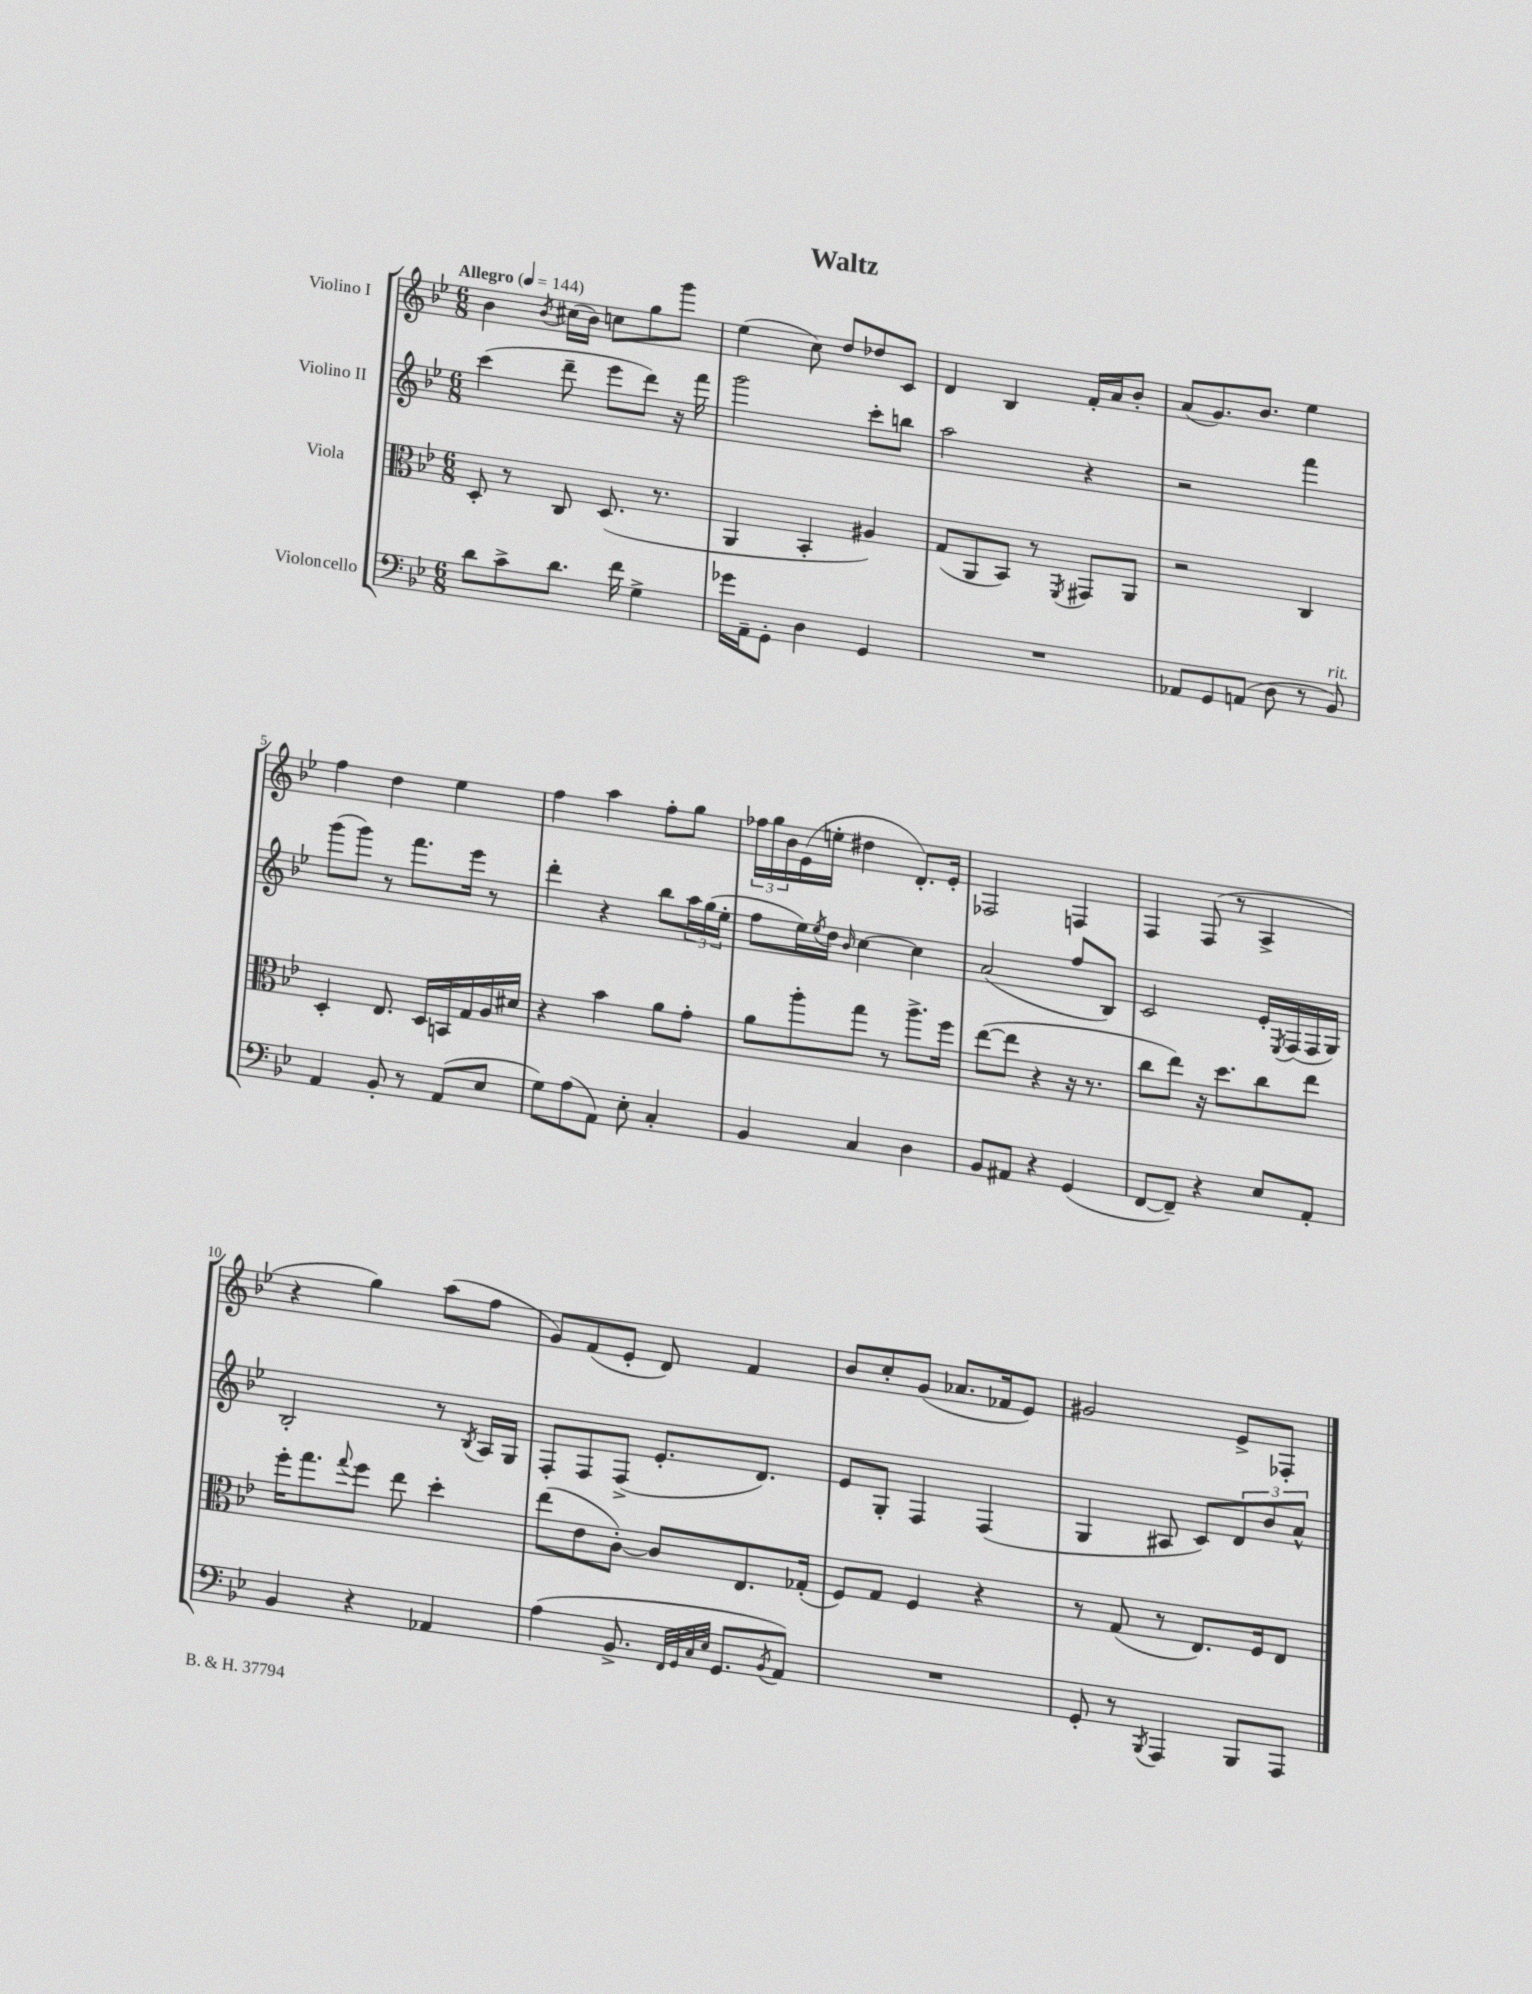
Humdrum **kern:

**kern	**kern	**kern	**kern
*part4	*part3	*part2	*part1
*staff4	*staff3	*staff2	*staff1
*I"Violoncello	*I"Viola	*I"Violino II	*I"Violino I
*clefF4	*clefC3	*clefG2	*clefG2
*k[b-e-]	*k[b-e-]	*k[b-e-]	*k[b-e-]
*M6/8	*M6/8	*M6/8	*M6/8
*MM144	*MM144	*MM144	*MM144
=1	=1	=1	=1
!	!	!	!LO:TX:a:B:t=Allegro
8d\L	8D'/	(4ccc\	4b-\
8c^\	8r	.	.
.	.	.	8qb-/
8.d\J	8C/	8ddd~\	(16cc#X\LL
.	.	.	16b-\JJ)
.	(8.D/	8eee-\L	8ccn\L
16f\	.	.	.
4G^\	.	8ddd\J)	8gg\
.	8.r	.	.
.	.	16r	8ggg\J
.	.	16fff\	.
=2	=2	=2	=2
16g-X\LL	4AA/	2ggg\	(4ee-\
16AA~\J	.	.	.
8GG'\J	.	.	.
4D\	4BB-'/	.	8cc\)
.	.	.	8dd/L
4GG/	4A#X/)	8ccc'\L	8dd-X/
.	.	8bbn\J	8c/J
=3	=3	=3	=3
2.r	(8G/L	2aa\	4d/
.	8AA/	.	.
.	8BB-/J)	.	4B-/
.	8r	.	.
.	8qFF/	.	.
.	8GG#X/L	4r	16f'/LL
.	.	.	16a/J
.	8AA/J	.	8b-'/J
=4	=4	=4	=4
8AA-X/L	2r	2r	(8a/L
8GG/	.	.	8.g/)
(8AAn/J	.	.	.
.	.	.	8.b-/J
8D\	.	.	.
8r	4C/	4fff\	4ee-\
!LO:TX:a:i:t=rit.	!	!	!
8BB-/)	.	.	.
!!LO:LB:g=z
=5	=5	=5	=5
4AA/	4D'/	(8ggg\L	4ff\
.	.	8ggg\J)	.
8BB-'/	8.E-/	8r	4dd\
8r	.	8.fff\L	.
.	16D/LL	.	.
(8AA/L	16BBn/	.	4ee-\
.	16G/	16eee-\Jk	.
8E-/J	16A/	8r	.
.	16d#X/JJ	.	.
=6	=6	=6	=6
8G\L)	4r	4ddd'\	4ff\
(8A\	.	.	.
8AA\J)	4b-\	4r	4aa\
8E-'\	.	.	.
4C'/	8a\L	8bb-\L	8ff'\L
.	8g'\J	24aa\L	8gg\J
.	.	(24gg\	.
.	.	24ee-'\JJ	.
=7	=7	=7	=7
4BB-/	8a\L	8ff\L	24ff-X\LL
.	.	.	24gg\
.	.	.	24b-\
.	8aa'\	16ee-\L)	(16e-\
.	.	8qee-/	.
.	.	16dd\JJ	16een'\JJ
.	.	16qqb-/	.
4C/	8gg\J	[4cc\	4dd#X\
.	8r	.	.
4D\	8.aa^\L	4cc\]	8.d'/L)
.	16ff\Jk	.	16e-'/Jk
=8	=8	=8	=8
8BB-/L	([8ee-\L	(2a/	2F-X/
8AA#X/J	8ee-\J]	.	.
4r	4r	.	.
(4GG/	16r	8ff/L	4Fn/
.	8.r	.	.
.	.	8B-/J)	.
=9	=9	=9	=9
[8FF/L	8cc\L	2c/	4F/
8FF~/J])	8ee-\J)	.	.
4r	16r	.	(8F/
.	8.dd\L	.	.
.	.	.	8r
8E-/L	8cc\	16e-'/LL	4A^/
.	.	8qE-/	.
.	.	(16F/	.
8AA'/J	8ee-\J	16F/	.
.	.	16G/JJ)	.
!!LO:LB:g=z
=10	=10	=10	=10
4BB-/	16ff'\KL	2B-'/	4r
.	8.gg\	.	.
.	8qqgg/	.	.
4r	8ff\J	.	4gg\)
.	8ee-\	.	.
4AA-X/	4dd'\	8r	(8aa\L
.	.	8qB-/	.
.	.	16A/LL	8ff\J
.	.	16G/JJ	.
=11	=11	=11	=11
(4A\	(8ee-\L	8F'/L	8g/L)
.	8e-\	8F/	(8f/
8.BB-^/	[8c'\J)	(8F^/J	8e-'/J
.	8c/L]	8.e-'/L	8d/)
32qqFF/LLL	.	.	.
32qqGG/	.	.	.
32qqC/	.	.	.
32qqE-/JJJ	.	.	.
8.GG/L	.	.	.
.	8.E-/	.	4f/
.	.	8.d/J)	.
8qBB-/	.	.	.
8AA/J)	.	.	.
.	(16G-X'/Jk	.	.
=12	=12	=12	=12
2.r	8F/L)	8e-/L	8b-/L
.	8G/J	8G'/J	8cc'/
.	4F/	4F/	(8g/J
.	.	.	8.a-X/L
.	4r	(4F/	.
.	.	.	16f-X/k
.	.	.	8e-/J)
=13	=13	=13	=13
8GG'/	8r	4G/	2g#X/
8r	(8G/	.	.
8qBBB-/	.	.	.
4AAA/	8r	8A#X/	.
.	8.E-/L)	8c/L)	.
8BBB-/L	.	12d/	8e-^/L
.	16F/k	.	.
.	.	12b-/	.
8AAA/J	8E-/J	.	8F-X'/J
.	.	12a^^/J	.
==	==	==	==
*-	*-	*-	*-
